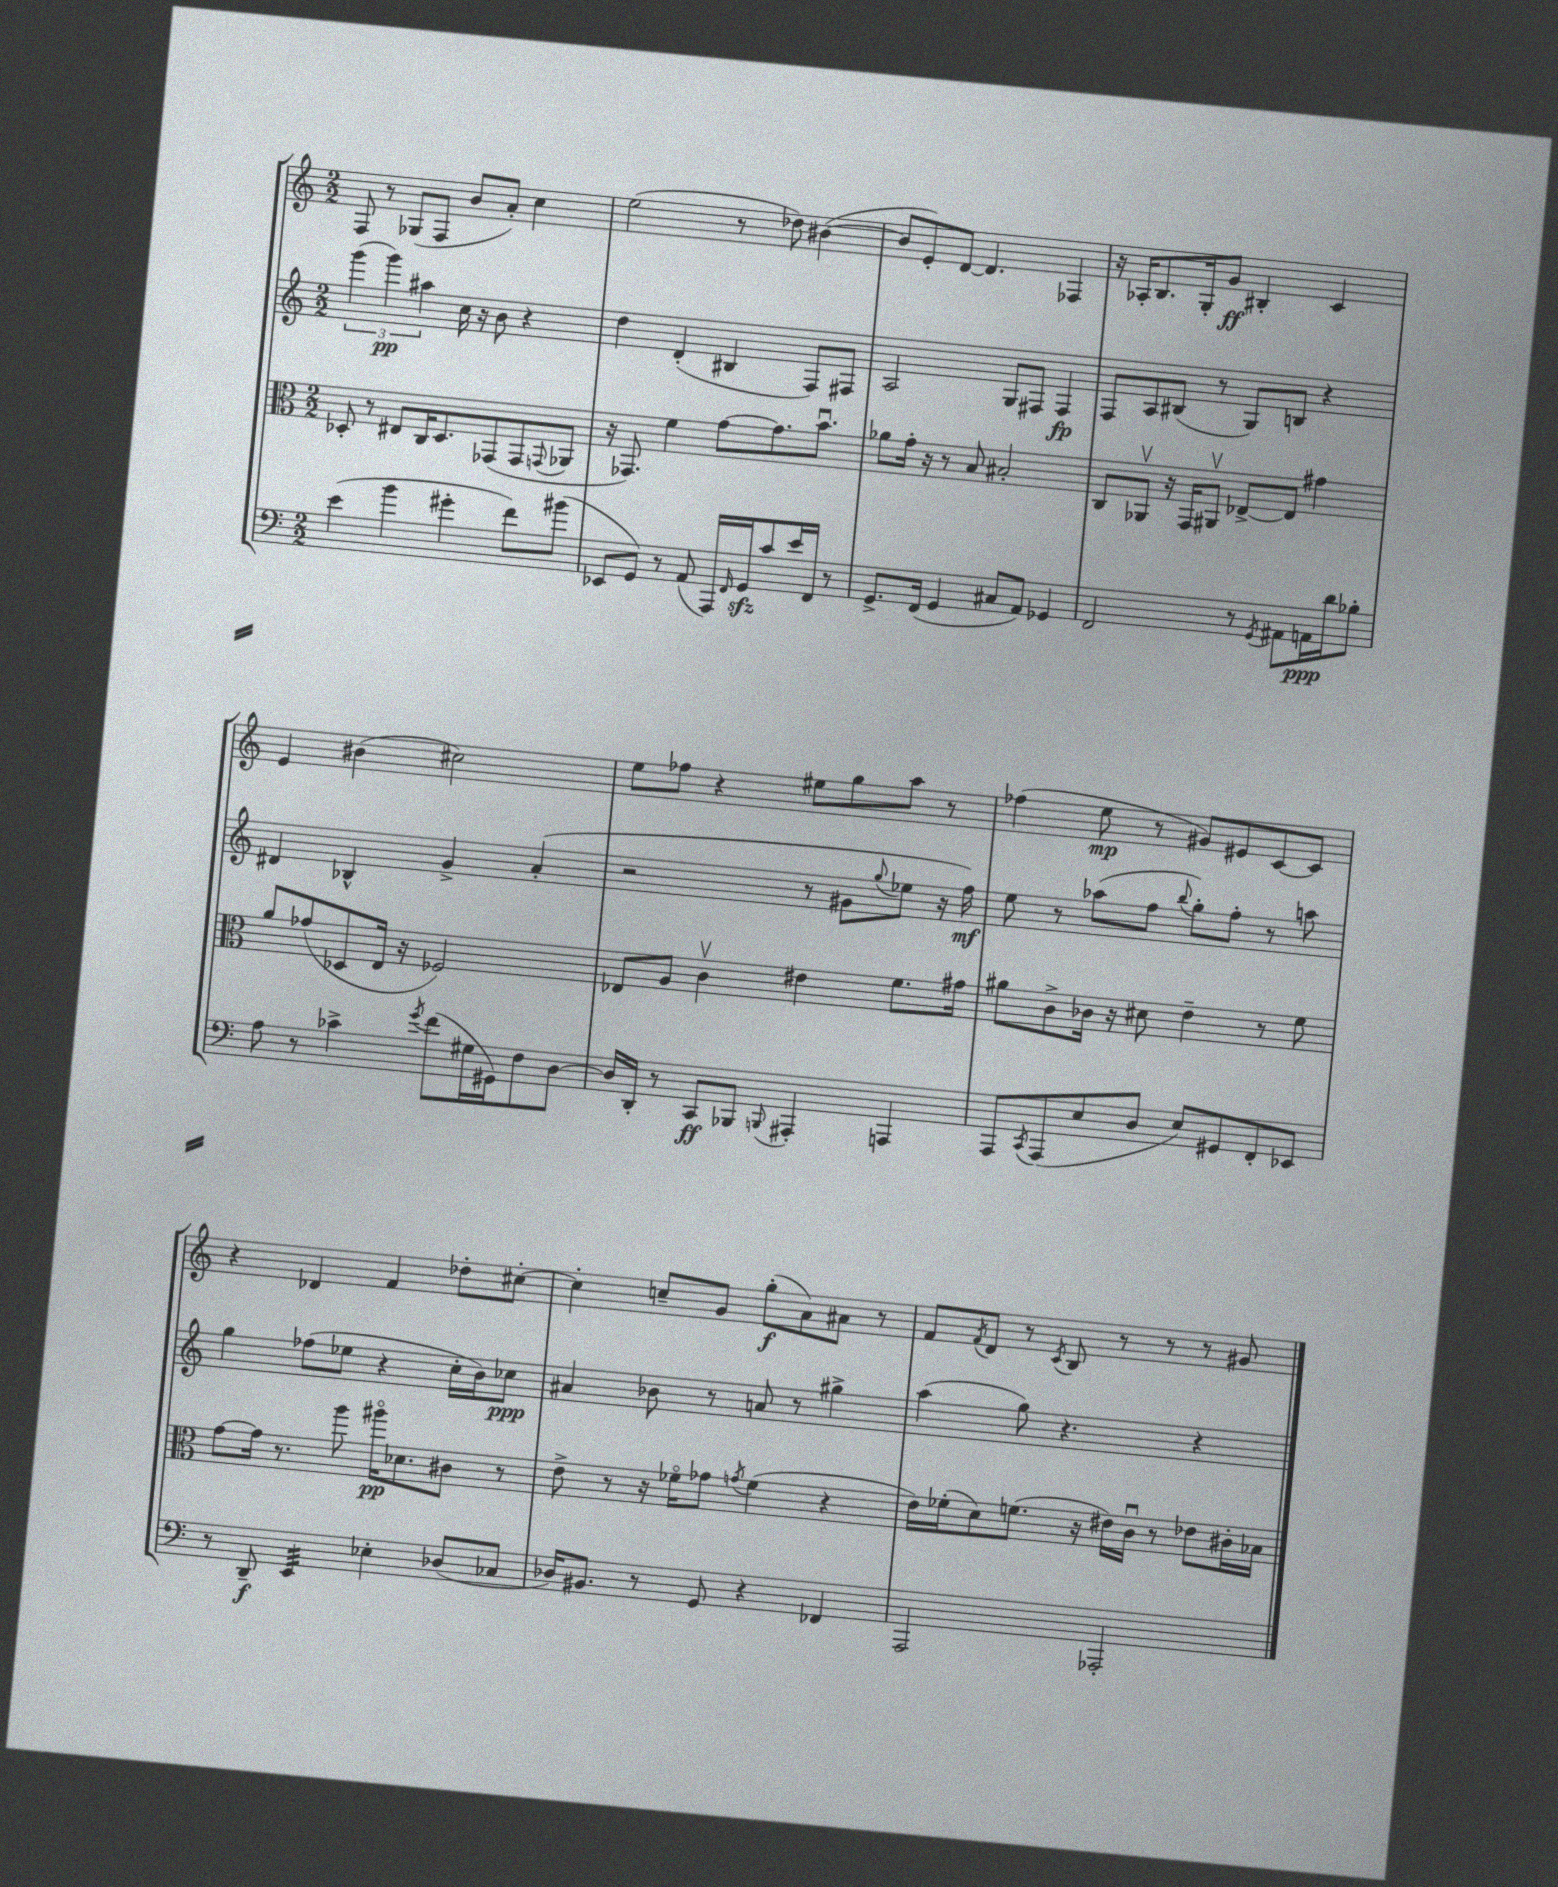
<<
\new StaffGroup <<
\new Staff = "s0" {
    \clef treble \key c \major \numericTimeSignature \time 2/2
    f8 r8 ges8( f8 b'8 a'8-.) c''4 |
    e''2( r8 des''8) bis'4~( |
    bis'8 e'8-.) d'8~ d'4. fes4 |
    r16 aes16-. b8. g16-. g'8\ff bis4-. c'4 |
    e'4 bis'4( cis''2) |
    e''8 fes''8 r4 eis''8 g''8 a''8 r8 |
    fes''4( e''8\mp r8 gis'8) eis'8 c'8~ c'8 |
    r4 des'4 f'4 des''8-. cis''8~-. |
    cis''4-. c''8-- g'8 g''8-.\f( a'8) ais'8 r8 |
    f'8 \acciaccatura { f'8 } d'8 r8 \acciaccatura { c'8 } b8 r8 r8 r8 gis'8 \bar "|." |
}
\new Staff = "s1" {
    \clef treble \key c \major \numericTimeSignature \time 2/2
    \tuplet 3/2 { g'''4( g'''4\pp) ais''4 } c''16 r16 b'8 r4 |
    d''4 d'4-.( bis4 f8) fis8 |
    a2 g8 fis8 fis4\fp |
    f8 a8 bis8( r8 g8) b8 r4 |
    dis'4 bes4-^ g'4-> a'4-.( |
    r2 r8 gis'8 \appoggiatura { g''8 } ees''8 r16 f''16\mf) |
    e''8 r8 aes''8( f''8 \appoggiatura { b''8 } g''8-.) f''8-. r8 a''8 |
    g''4 fes''8( ees''8 r4 c''16-. b'16) ces''8\ppp |
    ais'4 bes'8 r8 a'8 r8 gis''4-> |
    a''4( g''8) r4. r4 \bar "|." |
}
\new Staff = "s2" {
    \clef alto \key c \major \numericTimeSignature \time 2/2
    des8-. r8 eis8 c16 des8. ges,8( ges,8 \appoggiatura { g,8 } aes,8 |
    r16 ges,8.) f'4 g'8~ g'8. b'8.\downbow |
    aes'8 g'16-. r16 r8 b8 bis2-. |
    c8 aes,8\upbow r16 g,16 ais,8\upbow ees8~-> ees8 gis'4 |
    a'8 ges'8( des8 e16 r16 fes2) |
    ees8 a8 c'4\upbow eis'4 f'8. gis'16 |
    ais'8 c'8-> ces'16 r16 dis'8 e'4-- r8 f'8 |
    g'8~ g'16 r8. a''8 ais''16\flageolet\pp des'8. cis'8 r8 |
    e'8-> r8 r16 fes'16\flageolet ges'8 \acciaccatura { g'8 } fes'4( r4 |
    e'16) fes'16-.( d'8) f'8.( r16 eis'16) c'16\downbow r8 ees'8 cis'16-. bes16 \bar "|." |
}
\new Staff = "s3" {
    \clef bass \key c \major \numericTimeSignature \time 2/2
    e'4( b'4 gis'4-. f'8) bis'8( |
    ees,8 g,8) r8 a,8( a,,16) \grace { f,16 } g,16\sfz c'8 e'16 f,16 r8 |
    g,8.-> f,16( g,4 cis8 a,8) ges,4 |
    f,2 r8 \acciaccatura { g,8 } ais,8 a,16\ppp d'16 bes8-. |
    a8 r8 ces'4-> \acciaccatura { g'8 } f'8( gis16 gis,16) f8 d8~ |
    d16 d,16-. r8 c,8\ff bes,,8 \appoggiatura { b,,8 } ais,,4-. a,,4 |
    a,,8 \acciaccatura { c,8 } a,,8( e8 d8 e8) gis,8 f,8-. ees,8 |
    r8 d,8--\f e,4:32 ees4-. des8( ces8 |
    des16) bis,8. r8 g,8 r4 fes,4 |
    a,,2 aes,,2-. \bar "|." |
}
>>
>>
\layout { \context { \Score \remove "Bar_number_engraver" } }
